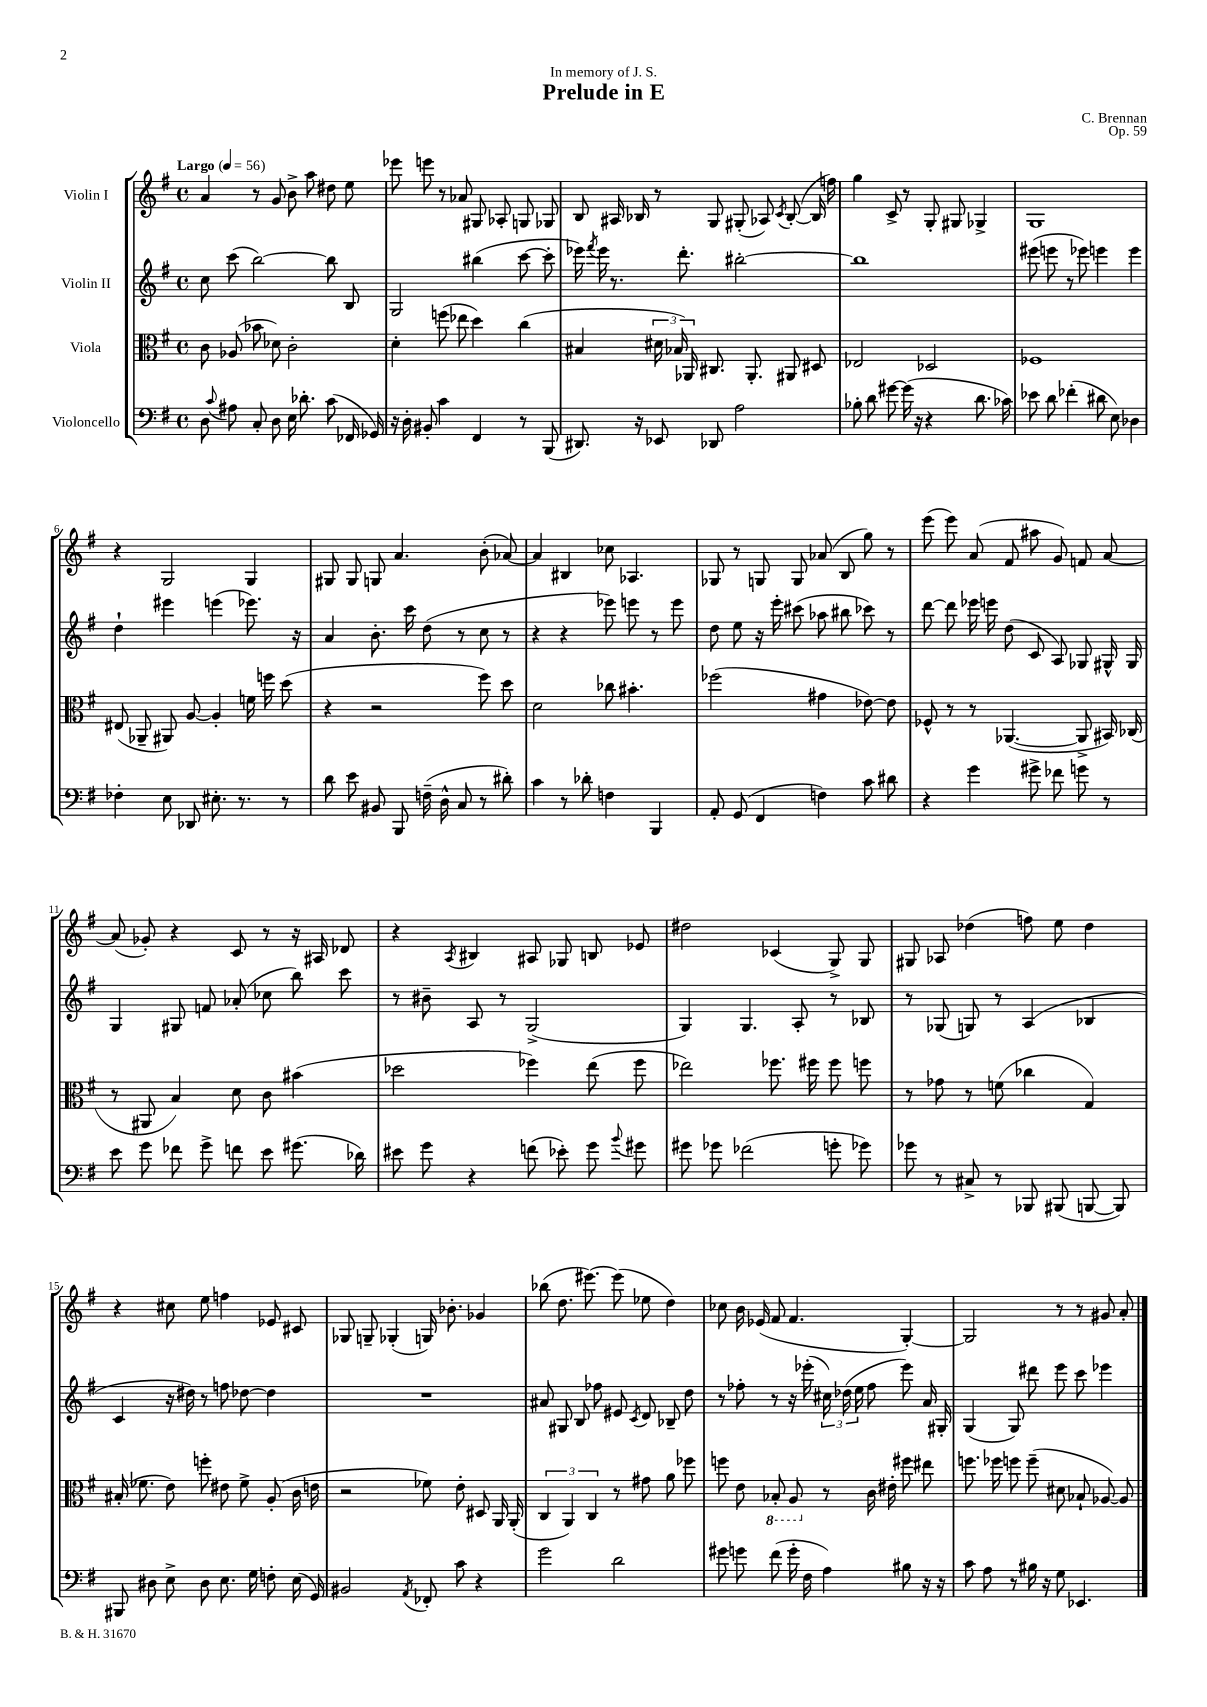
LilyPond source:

\header { title = "Prelude in E" composer = "C. Brennan" dedication = "In memory of J. S." opus = "Op. 59" }
<<
\new StaffGroup <<
\new Staff = "s0" \with { instrumentName = "Violin I" } {
    \clef treble \key g \major \defaultTimeSignature \time 4/4 \tempo "Largo" 4 = 56
    \autoBeamOff a'4 r8 g'8 b'8-> a''8 dis''8 e''8 |
    ees'''8 e'''8 r8 aes'8 gis8 aes8-. g8 ges8 |
    b8 ais16 bes16 r8 g8 gis8-.( aes8) \acciaccatura { c'8 } bes8~-.( bes16 f''16) |
    g''4 c'8-> r8 g8-. gis8 ges4-> |
    g1 |
    r4 g2 g4 |
    gis8 gis8 g8 a'4. b'8-.( aes'8~) |
    aes'4 bis4 ces''8 aes4. |
    ges8 r8 g8 g8 aes'8( b8 g''8) r8 |
    e'''8( e'''8) a'8( fis'8 ais''8 g'8) f'8 a'8~ |
    a'8( ges'8-.) r4 c'8 r8 r16 ais16 des'8 |
    r4 \acciaccatura { a8 } bis4 ais8 ges8 b8 ees'8 |
    dis''2 ces'4( g8->) g8 |
    gis8 aes8 des''4( f''8) e''8 des''4 |
    r4 cis''8 e''8 f''4 ees'8 cis'8 |
    ges8 g8-- ges4-.( g16) bes'8.-. ges'4 |
    bes''8( d''8. eis'''8.~) eis'''8( ees''8 d''4) |
    ces''8 b'16 ees'16( fis'8 fis'4. g4~-.) |
    g2 r8 r8 gis'8 a'8-. \bar "|." |
}
\new Staff = "s1" \with { instrumentName = "Violin II" } {
    \clef treble \key g \major \defaultTimeSignature \time 4/4
    \autoBeamOff c''8 c'''8( b''2~) b''8 b8 |
    g2 bis''4( c'''8~ c'''8-. |
    ees'''16) \acciaccatura { fis'''8 } ees'''16 r8. d'''8.-. bis''2~-. |
    bis''1 |
    eis'''8( e'''8 r8 ees'''8) e'''4 e'''4 |
    d''4-! eis'''4 e'''4( ees'''8.) r16 |
    a'4 b'8.-. c'''16 d''8( r8 c''8 r8 |
    r4 r4 ees'''8) e'''8 r8 e'''8 |
    d''8 e''8 r16 e'''16-. cis'''8( aes''8 bis''8 ces'''8) r8 |
    d'''8~ d'''8 ees'''16 e'''16 d''8( c'8 a8) ges8 gis16-^ gis16 |
    g4 gis8 f'8 aes'8-.( ces''8 b''8) c'''8 |
    r8 bis'8-- a8 r8 g2->( |
    g4) g4. a8-. r8 bes8 |
    r8 ges8( g8) r8 a4( bes4 |
    c'4 r16 dis''16) r8 f''8 des''8~ des''4 |
    R1 |
    ais'8 gis8 b8 fes''8 eis'8 \acciaccatura { c'8 } d'8 bes8-- d''8 |
    r8 fes''8-. r8 r16 ees'''16-.( \tuplet 3/2 { cis''16) des''16( e''16 } fes''8 ees'''8) a'16 gis16-. |
    g4( g8) dis'''8 e'''8 c'''8 ees'''4 \bar "|." |
}
\new Staff = "s2" \with { instrumentName = "Viola" } {
    \clef alto \key g \major \defaultTimeSignature \time 4/4
    \autoBeamOff c'8 aes8( bes'8 des'8) c'2-. |
    d'4-. f''8( ees''8 d''4) c''4( |
    bis4 \tuplet 3/2 { dis'16 bes16) aes,16 } cis8. aes,8.-. ais,8 dis8 |
    ees2 des2 |
    fes1 |
    eis8( aes,8-- ais,8) a8~ a4-. f'16 f''16 d''8( |
    r4 r2 fis''8) d''8 |
    d'2 ces''8 bis'4.-. |
    fes''2( gis'4 ees'8~) ees'8 |
    fes8-^ r8 r8 aes,4.~( aes,8-> bis,16) ces16( |
    r8 ais,8 b4) d'8 c'8 bis'4( |
    des''2 fes''4) e''8( fes''8 |
    ees''2) fes''8. fis''16 fis''8 f''8 |
    r8 ges'8 r8 f'8( ces''4 g4) |
    bis16-.( fes'8. e'8) f''8-. eis'8 fes'8-> a8-.( c'16 e'16 |
    r2 fes'8) e'8-. dis8 a,16 a,16-.( |
    \tuplet 3/2 { c4 a,4) c4 } r8 gis'8 a'8 fes''8 |
    f''8 e'8 \ottava #-1 bes,8-. a,8 \ottava #0 r8 c'16 eis'16-. fis''8 eis''8 |
    f''8. fes''16 f''8 f''8--( dis'8 bes8-! aes8~) aes8 \bar "|." |
}
\new Staff = "s3" \with { instrumentName = "Violoncello" } {
    \clef bass \key g \major \defaultTimeSignature \time 4/4
    \autoBeamOff d8 \appoggiatura { c'8 } ais8 c8-. d8 e16 des'8.-. c'8( fes,16 ges,16) |
    r16 d16-. bis,8-. c'4 fis,4 r8 b,,8( |
    dis,8.) r16 ees,8 des,8 a2 |
    bes8-. d'8 gis'8~ gis'16( r16 r4 d'8. ces'16) |
    ees'8 d'8 fes'4-.( dis'8 e8) des4 |
    fes4-. e8 des,8 eis8.-. r8. r8 |
    d'8 e'8 bis,8 b,,8 f16--( d16-^ c8 r8 dis'8-.) |
    c'4 r8 des'8-. f4 b,,4 |
    a,8-. g,8( fis,4 f4) c'8 dis'8 |
    r4 g'4 gis'8-> fes'8 g'8 r8 |
    e'8 g'8 fes'8 g'8-> f'8 e'8 gis'8.( des'16) |
    eis'8 g'8 r4 f'8( ees'8-.) g'8 \appoggiatura { b'8 } gis'8 |
    gis'8 ges'8 fes'2( g'8-. ges'8) |
    ges'8 r8 cis8-> r8 bes,,8 bis,,8( b,,8~ b,,8) |
    bis,,8 dis8 e8-> dis8 e8. g16 f8-. e16( g,16) |
    bis,2 \acciaccatura { a,8 } fes,8-. c'8 r4 |
    g'2 d'2 |
    gis'8 g'8 fis'8( g'16-. fis16 a4) bis8 r16 r16 |
    c'8 a8 r8 bis16 r16 g8 ees,4. \bar "|." |
}
>>
>>
